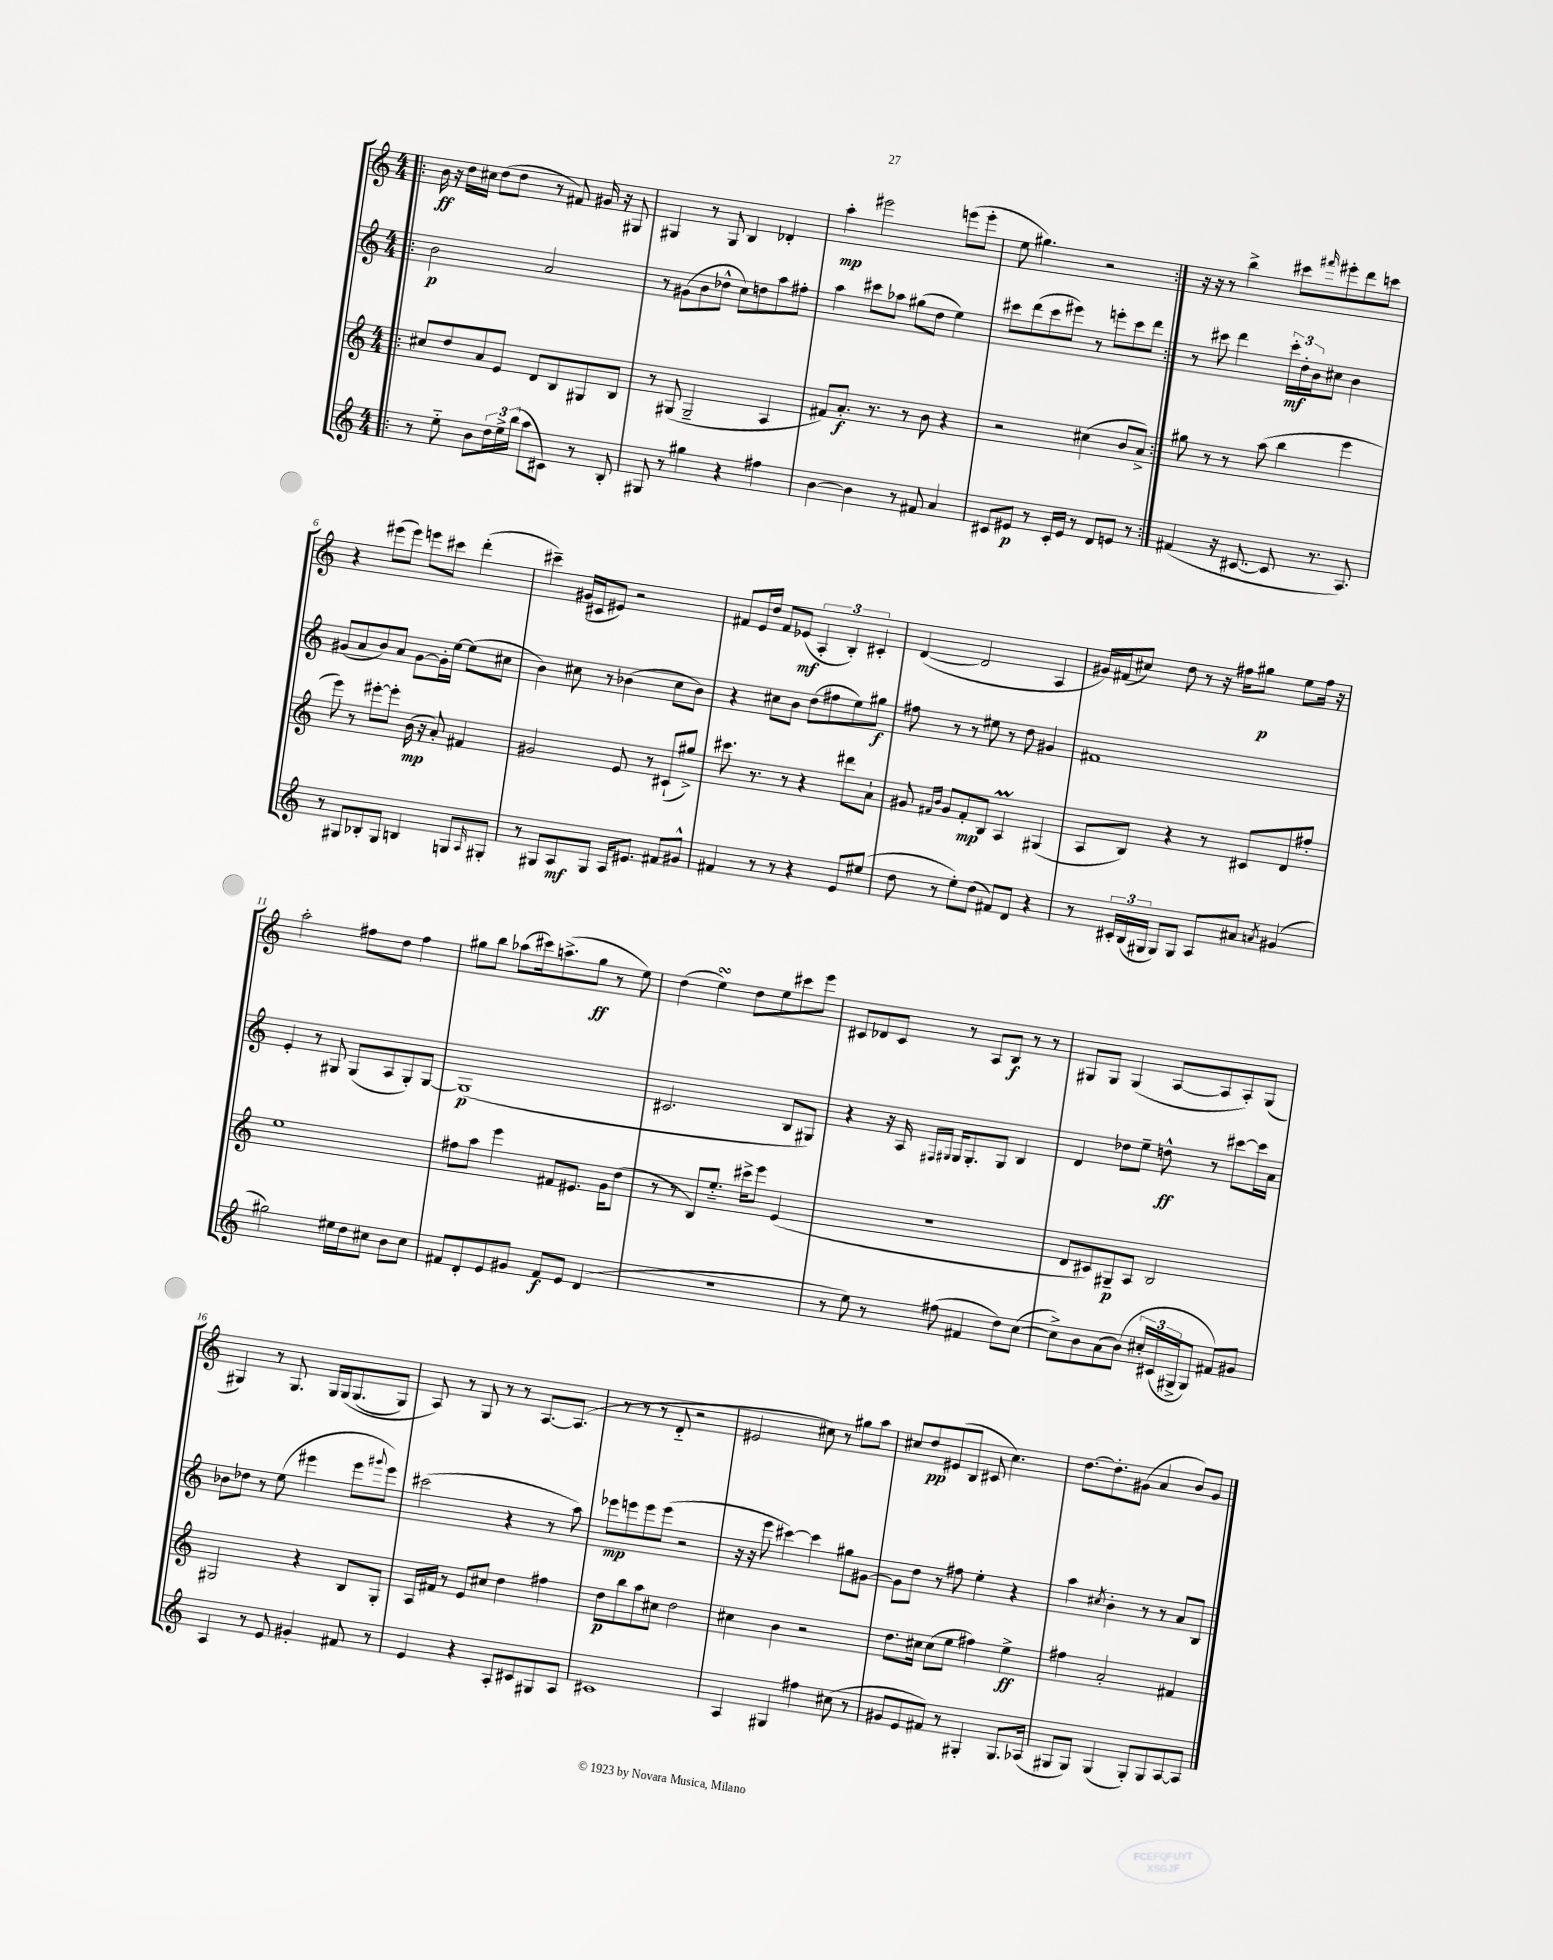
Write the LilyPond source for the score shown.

<<
\new StaffGroup <<
\new Staff = "s0" {
    \clef treble \key c \major \numericTimeSignature \time 4/4
    \repeat volta 2 { \bar ".|:" b'16\ff r16 d''16 cis''16 d''8( d''8 r8 fis'8) gis'16 r16 gis8 |
    gis4 r8 gis8 b4 des'4-. |
    a''4-.\mp eis'''2 e'''8( e'''8-. |
    e''8 gis''4.) r2 | }
    r16 r16 r8 b''4-> cis'''8 \grace { fis'''16 } eis'''8-. d'''8 c'''8 |
    r4 eis'''8( eis'''8) e'''8 cis'''8 d'''4-.( |
    cis'''4--) gis'16( cis'16 eis'8) r2 |
    fis'8 e'16 d''16 fis'8 ees'8\mf( \tuplet 3/2 { a4-. b4-.) cis'4-. } |
    d'4~( d'2 a4 |
    gis'16) fis'16( cis''8) d''8 r8 r16 fis''16 gis''8\p e''8 fis''16 r16 |
    a''2-. fis''8 d''8 fis''4 |
    gis''8 b''8 aes''8( cis'''16) a''8.->( gis''8\ff r8 e''8) |
    d''4( e''4\turn) d''8 e''8 cis'''8 e'''8 |
    cis'8 des'8 cis'8 r8 a8 b8\f r8 r8 |
    gis8 gis8 gis4( a8~ a8 a8-.) gis8( |
    gis4) r8 gis8. gis16 gis16\( gis8.( gis8) |
    a8\) r8 g8 r8 r8 a8.~ a8.( |
    r8 r8 r8 d'8-_ r2 |
    eis'2 cis''8) r8 gis''8 a''8 |
    cis''8 d''8\pp eis'8( b8 cis'8 cis''4.) |
    d''8.~ d''8.-. gis'8( a'4 b'8) gis'8 \bar "|." |
}
\new Staff = "s1" {
    \clef treble \key c \major \numericTimeSignature \time 4/4
    \repeat volta 2 { \bar ".|:" b'2\p a'2 |
    r8 gis'8( b'8 des''8-^ c''8) d''8 a''8 fis''8-. |
    a''4 cis'''8 aes''8 gis''8( d''8 e''4) |
    cis'''8 d'''8( cis'''8 eis'''8) r8 e'''8-. cis'''8 d'''8 | }
    r8 cis'''8 d'''4 \tuplet 3/2 { cis'''16-.\mf d''16-. b'16 } cis''8 b'4 |
    gis'8( a'8 b'8) a'8 gis'8~ gis'16-. e''16~ e''8( cis''8 |
    b'4) cis''8 r8 bes'4( cis''8 bes'8) |
    r4 cis''8 b'8 d''8( fis''8 e''8) gis''8\f |
    fis''8 r8 r8 eis''8 r8 d''8 gis'4 |
    fis'1 |
    e'4-. r8 gis8 gis8( a8 gis8-.) gis8~ |
    gis1\p( |
    cis'2. b8 gis8) |
    r4 r16 a16 \grace { fis16 gis16 } gis16 gis8.-. gis8 b4 |
    d'4 des''8 e''8-- d''8-^\ff r8 cis'''8~ cis'''16 a'16 |
    bes'8 des''8 r8 e''8( eis'''4 eis'''8 \appoggiatura { gis'''8 } eis'''8) |
    cis'''2( r4 r8 a''8) |
    ees'''8\mp e'''8 e'''8 e'''8( r2 |
    r16 r16 e'''8 cis'''4~) cis'''4 gis''8 gis'8~ |
    gis'8 d''8 r8 fis''8 e''4-. r4 |
    a''4 \acciaccatura { cis''8 } b'4-. r8 r8 a'8 b8 \bar "|." |
}
\new Staff = "s2" {
    \clef treble \key c \major \numericTimeSignature \time 4/4
    \repeat volta 2 { \bar ".|:" cis''8 d''8 a'8 e'8 d'8 b8 gis8 b8 |
    r8 gis8( gis2-- a4 |
    fis'8) a'8.-.\f r8. r8 b'8 r4 |
    r2 cis''4( b'8 a'8->) | }
    gis''8 r8 r8 a''8( b''4 e'''4 |
    e'''8) r8 eis'''8~-. eis'''8-. b'16\mp( r16 a'8-.) fis'4 |
    gis'2 e'8 r8 cis'8-!( gis''8->) |
    cis'''8. r8. r8 r4 dis'''8 a'8-! |
    gis'8 \grace { fis'16 b'16 } gis'8 fis'8-.\mp b8 a4\prall gis4( |
    a8 b8) r4 r8 cis'8 d'8 fis''8-. |
    e''1 |
    fis''8 a''8 e'''4 fis'8 eis'8. g'16 d''8( |
    r8 r8 b8) e''8.-_ cis'''16-> e'''8 e'4( |
    R1 |
    d'8 cis'8) gis8--\p a8 b2 |
    gis2 r4 b8 gis8-. |
    a16 fis'16 r8 e'8 cis''8 d''4 fis''4 |
    d''8\p b''8 a''8 cis''8 d''2 |
    cis''4 b'4 r2 |
    d''8. cis''16 cis''8( e''8 fis''4) e''4->\ff |
    fis''4 a'2-. fis'4 \bar "|." |
}
\new Staff = "s3" {
    \clef treble \key c \major \numericTimeSignature \time 4/4
    \repeat volta 2 { \bar ".|:" r8 e''8-_ b'8 \tuplet 3/2 { d''16 e''16-> b''16( } a''8 cis'8) r8 b8-. |
    gis8 r8 gis''4 r4 fis''4 |
    b'4~ b'4 r8 fis'8 a'4 |
    cis'8 eis'8\p r8 cis'16-. eis'16 r8 d'8 e'8 r8 | }
    fis'4( r16 cis'8.~ cis'8 r8. a8.) |
    r8 gis8 bes8-. gis8 b4 g8 \grace { a16 } gis8-. |
    r8 gis8 a8\mf gis8 a16 eis'8. fis'8 gis'8-^ |
    fis'4 r8 r8 r4 e'8 eis''8( |
    d''8 r8 e''8-.) d''8( fis'8) d'8 r4 |
    r8 \tuplet 3/2 { cis'16-. b16( gis16 } gis8) gis8 a8 ais'8 \acciaccatura { a'8 } gis'4( |
    gis''2) eis''16 d''16 cis''8 b'8 cis''8 |
    fis'8 d'8-. e'8 gis'8 fis'8\f e'8 d'4( |
    r1 |
    r8 e''8) r8 fis''8( fis'4 d''8) c''8~( |
    c''8->) b'8 a'8( b'8)\( \tuplet 3/2 { cis''16-. cis'16( gis16-> } gis8) fis'8\) gis'8 |
    a4 r8 e'8 gis'4-. fis'8 r8 |
    e'4 r4 a8-. cis'8 gis8 a8 |
    cis'1 |
    a4 gis4 fis''4 cis''8( r8 |
    gis'8 e'8 fis'8) r8 gis4-. gis8. aes16( |
    gis8 gis8) gis4( gis8-.) gis8 a8~ a8 \bar "|." |
}
>>
>>
